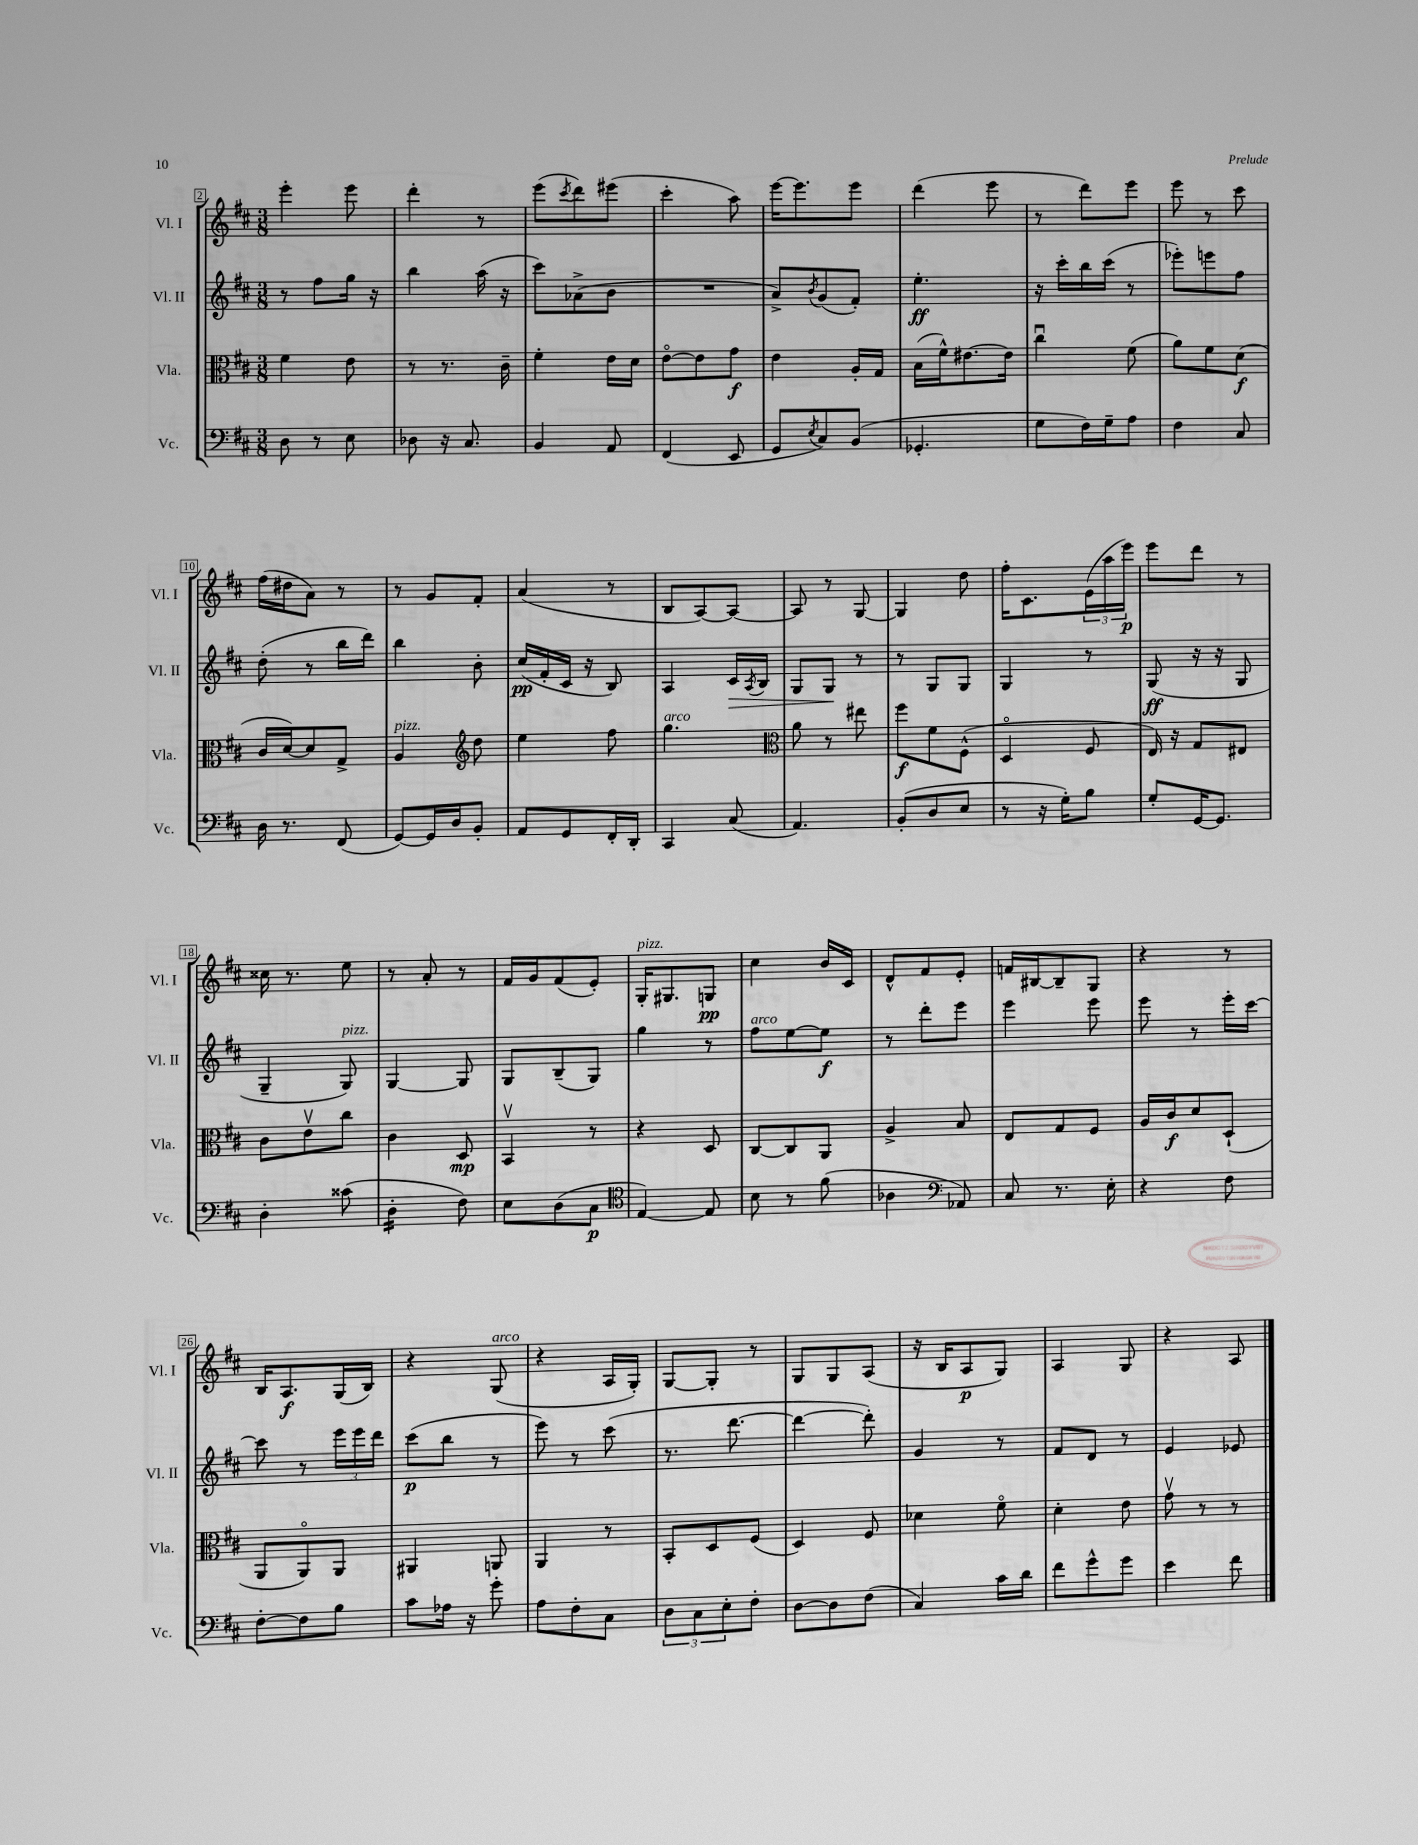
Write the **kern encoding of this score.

**kern	**kern	**kern	**kern
*staff4	*staff3	*staff2	*staff1
*clefF4	*clefC3	*clefG2	*clefG2
*k[f#c#]	*k[f#c#]	*k[f#c#]	*k[f#c#]
*M3/8	*M3/8	*M3/8	*M3/8
8D	4f#	8r	4eee'
8r	.	8ff#	.
8E	8e	16gg	8eee
.	.	16r	.
=	=	=	=
8D-	8r	4bb	4ddd'
16r	8.r	.	.
8.C#	.	.	.
.	.	(16aa	8r
.	16c#~	16r	.
=	=	=	=
4BB	4f#'	8ccc#)	(8eee
.	.	.	8qccc#
.	.	(8a-^	8ddd)
8AA	16e	8b	(8eee#
.	16d	.	.
=	=	=	=
(4FF#	[8eo	4.r	4ccc#'
.	8e]	.	.
8EE	8g	.	8aa)
=	=	=	=
8GG	4e	8a^)	[16eee
.	.	.	8.eee]
8qE	.	8qb	.
8C#)	.	(8g	.
(8BB	16A'	8f#')	8eee
.	16G	.	.
=	=	=	=
4.GG-'	(16B	4.ee'	(4ddd
.	16f#^^)	.	.
.	[8.e#	.	.
.	.	.	8eee
.	16e#]	.	.
=	=	=	=
8G	4cc#u	16r	8r
.	.	16ccc#'	.
16F#)	.	16bb	8ddd)
16G~	.	(16ccc#	.
8A	(8f#	8r	8eee
=	=	=	=
4F#	8a)	8eee-')	8eee
.	8f#	8eee	8r
8C#	(8d	8ff#	8ccc#
=	=	=	=
16D	16c#	(8dd'	(16ff#
8.r	[16d)	.	16dd#
.	8d]	8r	8a)
(8FF#	8G^	16bb	8r
.	.	16ddd)	.
=	=	=	=
[8GG)	4A	4bb	8r
16GG]	.	.	8g
16D	.	.	.
*	*clefG2	*	*
8BB'	8dd	8b'	8f#'
=	=	=	=
8AA	4ee	(16cc#	(4a
.	.	16f#'	.
8GG	.	16c#	.
.	.	16r	.
16FF#'	8ff#	8B)	8r
16DD'	.	.	.
=	=	=	=
4CC#	4.gg	4A	8B
.	.	.	[8A)
(8C#	.	16c#	8A_
.	.	8qA	.
.	.	16B	.
=	=	=	=
*	*clefC3	*	*
4.AA)	8a	8G	8A]
.	8r	8G	8r
.	8ee#	8r	[8G
=	=	=	=
(8BB'	8ff#	8r	4G]
8D	8f#	8G	.
8E	(8F#^^	8G	8dd
=	=	=	=
8r	4Do	4G	16ff#'
.	.	.	8.c#
16r	.	.	.
16G')	.	.	.
8B	8F#	8r	(24e
.	.	.	24aa
.	.	.	24eee)
=	=	=	=
8G'	16E)	(8G	8eee
.	16r	.	.
[16GG	8G	16r	8ddd
8.GG]	.	16r	.
.	8E#	8G	8r
=	=	=	=
4D'	8c#	4G~	16cc##
.	.	.	8.r
.	8ev	.	.
(8c##	8cc#	8G)	8ee
=	=	=	=
4D'	4c#	[4G	8r
.	.	.	8a'
8F#)	8D	8G]	8r
=	=	=	=
8E	4BBv	8G	16f#
.	.	.	16g
(8D	.	(8B~	(8f#
8C#	8r	8G)	8e')
=	=	=	=
*clefC4	*	*	*
[4E)	4r	4gg	16G'
.	.	.	8.G#
8E]	8D	8r	8G
=	=	=	=
8B	[8C#	8ff#	4cc#
8r	8C#]	[8ee	.
(8f#	8AA	8ee]	16b
.	.	.	16c#
=	=	=	=
4A-	4A^	8r	8d^^
.	.	8ddd'	8f#
*clefF4	*	*	*
8AA-)	8B	8eee	8e'
=	=	=	=
8C#	8E	4eee	16f
.	.	.	[16B#
8.r	8G	.	8B#~]
.	8F#	8eee	8G
16E'	.	.	.
=	=	=	=
4r	16A	8eee	4r
.	16c#	.	.
.	8d	8r	.
8F#	(8D`	16eee'	8r
.	.	[16ccc#	.
=	=	=	=
[8F#'	8AA	8ccc#]	16B
.	.	.	8.A
8F#]	8AAo)	8r	.
8B	8AA	24eee	(16G
.	.	24eee	.
.	.	.	16B)
.	.	24ddd	.
=	=	=	=
8c#	4AA#	(8ccc#	4r
16A-	.	8bb	.
16r	.	.	.
8g'	8AA	8r	(8G
=	=	=	=
8A	4AA	8eee)	4r
8F#'	.	8r	.
8C#	8r	(8ccc#	16A
.	.	.	16G')
=	=	=	=
12D	8BB'	8.r	[8G
12C#	.	.	.
.	8D	.	8G']
12E'	.	.	.
.	.	[8.ddd	.
8F#'	(8F#	.	8r
=	=	=	=
[8D	4D)	4ddd_	8G
8D]	.	.	8G
(8F#	8F#	8ddd'])	(8A
=	=	=	=
4C#)	4d-	4g	16r
.	.	.	16B
.	.	.	8A
16c#	8f#o	8r	8G)
16d	.	.	.
=	=	=	=
8f#	4d'	8f#	4A
8g^^	.	8d	.
8g	8e	8r	8G
=	=	=	=
4e	8gv	4e	4r
.	8r	.	.
8f#	8r	8e-	8A
==	==	==	==
*-	*-	*-	*-
